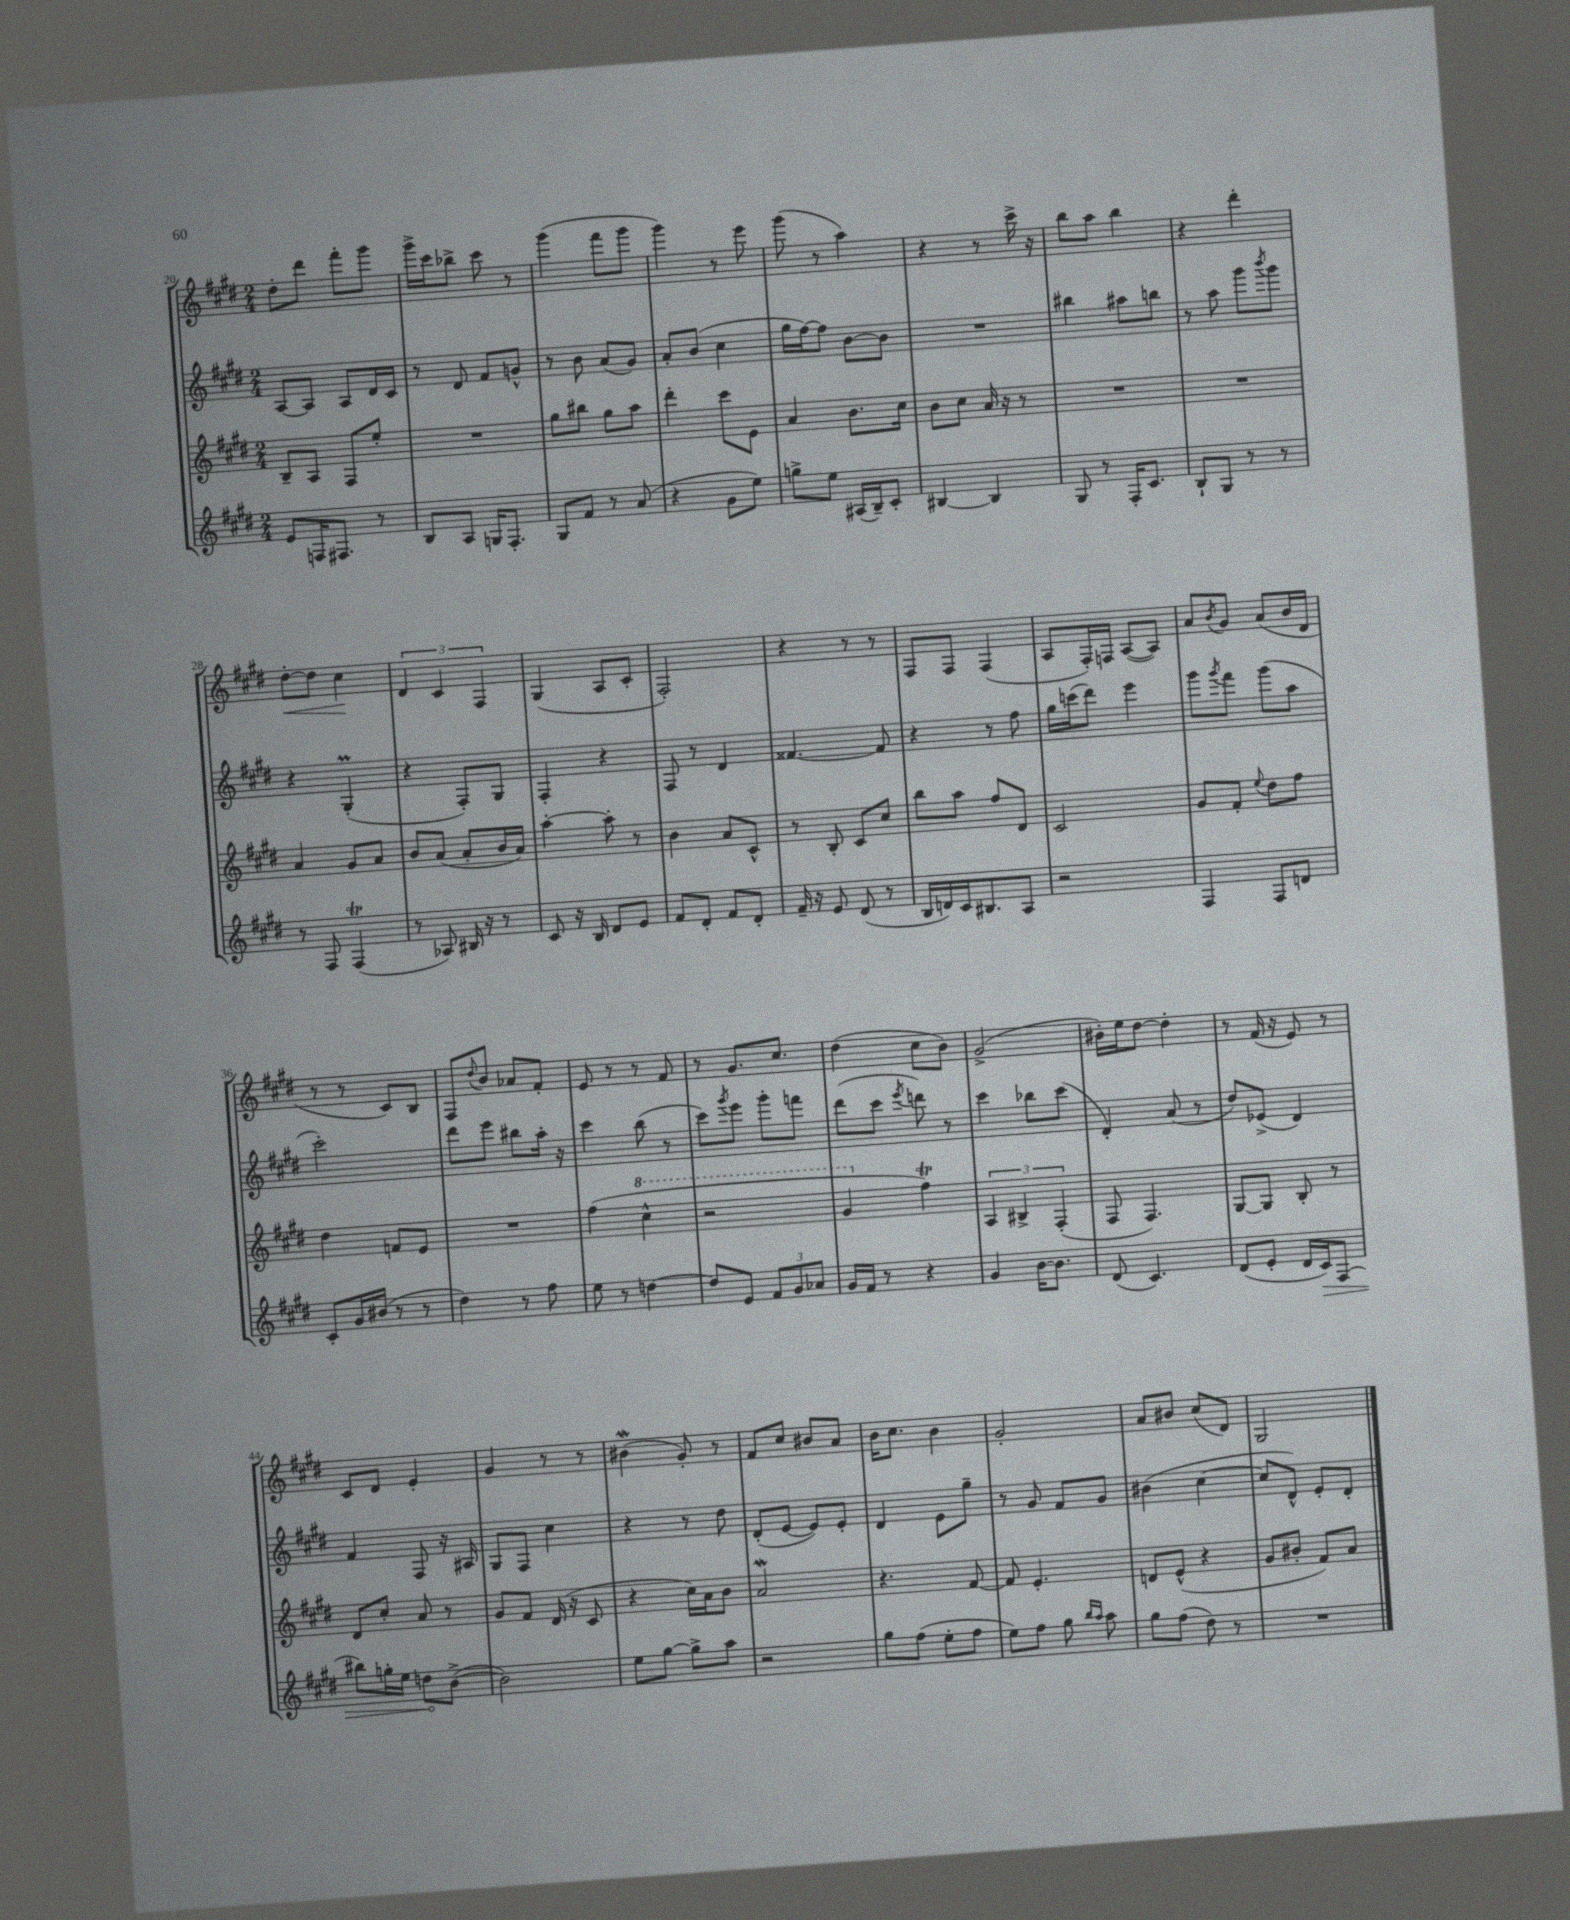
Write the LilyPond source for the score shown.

<<
\new StaffGroup <<
\new Staff = "s0" {
    \clef treble \key e \major \numericTimeSignature \time 2/4
    dis''8-. dis'''8 fis'''8-. gis'''8 |
    gis'''16-> cis'''16 bes''8-> cis'''8 r8 |
    gis'''4( fis'''8 gis'''8 |
    gis'''4) r8 e'''8 |
    gis'''8( r8 a''4) |
    r4 r8 cis'''16-> r16 |
    b''8 a''8 b''4 |
    r4 dis'''4-. |
    dis''8~-.\< dis''8 cis''4\! |
    \tuplet 3/2 { dis'4 cis'4 fis4 } |
    gis4( a8 cis'8-. |
    fis2-.) |
    r4 r8 r8 |
    fis8 fis8 fis4( |
    a8 fis16-.) f16 a8~( a8) |
    a'8 \acciaccatura { b'8 } gis'8 a'8( b'16 dis'16 |
    r8 r8 cis'8) b8 |
    fis8 \appoggiatura { dis''8 } b'8 aes'8 fis'8-. |
    e'8 r8 r8 fis'8 |
    r8 gis'8. cis''8. |
    dis''4( cis''8 b'8) |
    gis'2->( |
    bis'16-.) e''16 dis''8~ dis''4-. |
    r8 fis'16( r16 e'8) r8 |
    cis'8 dis'8 e'4-. |
    gis'4 r8 r8 |
    bis'4\mordent( gis'8-.) r8 |
    fis'8 cis''8 bis'8 a'8 |
    b'16 cis''8. b'4 |
    gis'2-. |
    a'8 bis'8 cis''8( dis'8) |
    gis2 \bar "|." |
}
\new Staff = "s1" {
    \clef treble \key e \major \numericTimeSignature \time 2/4
    a8~ a8 a8 dis'16 cis'16 |
    r8 dis'8 fis'8 g'8-^ |
    r8 b'8 a'8( gis'8) |
    a'8-. b'8( cis''4 |
    gis''16 fis''16~) fis''8 b'8~ b'8 |
    R2 |
    bis''4 ais''8 b''8 |
    r8 a''8 gis'''8 \acciaccatura { b'''8 } gis'''8 |
    r4 gis4-.\prall( |
    r4 fis8-.) gis8 |
    fis4-. r4 |
    fis8 r8 dis'4 |
    fisis'4.~ fisis'8 |
    r4 r8 fis''8 |
    gis''16 c'''16( dis'''8) e'''4 |
    gis'''8 \acciaccatura { gis'''8 } fis'''8 gis'''8( a''8 |
    cis'''2-.) |
    dis'''8 e'''8 bis''8 a''16-. r16 |
    cis'''4 b''8( r8 |
    cis'''8) \acciaccatura { gis'''8 } e'''8 gis'''8-. f'''8 |
    dis'''8( cis'''8 \acciaccatura { e'''8 } d'''8) r8 |
    cis'''4 bes''8 cis'''8( |
    dis'4-.) a'8( r8 |
    dis''8) ees'8->( dis'4) |
    fis'4 fis8 r16 ais16 |
    gis8 fis8 cis''4 |
    r4 r8 dis''8 |
    dis'8-.( e'8~ e'8) e'8-. |
    dis'4 e'8 gis''8-- |
    r8 gis'8 fis'8 gis'8 |
    bis'4( cis''4~ |
    cis''8 dis'8-^) e'8-. dis'8-. \bar "|." |
}
\new Staff = "s2" {
    \clef treble \key e \major \numericTimeSignature \time 2/4
    b8-- a8 fis8 e''8-. |
    R2 |
    gis''8 bis''8 gis''8 a''8 |
    dis'''4-. cis'''8 e'8 |
    a'4 b'8. cis''16 |
    b'8 cis''8 a'16 r16 r8 |
    R2 |
    R2 |
    a'4 gis'8 a'8 |
    b'8 a'8( a'8-. b'16 a'16) |
    a''4~-. a''8-. r8 |
    b'4 a'8 cis'8-^ |
    r8 b8-. cis'8 cis''8 |
    b''8 a''8 fis''8 dis'8 |
    cis'2 |
    gis'8 fis'8-. \appoggiatura { e''8 } dis''8 fis''8 |
    dis''4 f'8 e'8 |
    R2 |
    fis''4( \ottava #1 cis'''4-^ |
    r2 |
    gis''4 \ottava #0 fis''4\trill) |
    \tuplet 3/2 { a4 bis4-> fis4-.( } |
    fis8 fis4.) |
    gis8~ gis8 b8-. r8 |
    dis'8 cis''8-. a'8 r8 |
    gis'8 fis'8 dis'16( r16 cis'8 |
    r4 cis''16) a'16 b'8 |
    a'2\mordent |
    r4. fis'8~ |
    fis'8 e'4.-. |
    d'8 e'8-^( r4 |
    gis'8 bis'8-. fis'8) a'8 \bar "|." |
}
\new Staff = "s3" {
    \clef treble \key e \major \numericTimeSignature \time 2/4
    e'8 f16 fis8. r8 |
    b8 a8 g16 fis8.-. |
    gis8 fis'8 r8 a'8( |
    r4 gis'8 e''8) |
    g''8-> e''8 ais16( b16--) cis'8-. |
    bis4~ bis4 |
    gis8 r8 fis16-. cis'8. |
    b8-! gis8 r8 r8 |
    r8 fis8 fis4\trill( |
    r8 aes8) bis16 r16 r8 |
    cis'8 r16 b16 dis'8 e'8 |
    fis'8 dis'8-. fis'8 dis'8-. |
    fis'16-- r16 e'8 dis'8( r8 |
    b16 d'16) cis'16 bis8. a8 |
    r2 |
    fis4 fis8 d'8 |
    cis'8-. gis'16 bis'16( r8 r8 |
    dis''4) r8 fis''8 |
    e''8 r8 d''4~ |
    d''8 e'8 \tuplet 3/2 { fis'8 gis'8 aes'8 } |
    gis'16 fis'16 r8 r4 |
    gis'4 b'16~ b'8. |
    dis'8( cis'4.) |
    dis'8( e'8-. dis'16 \once \override Hairpin.circled-tip = ##t cis'16\>) fis8( |
    bis''8) g''16-. e''16 d''8\! b'8~->( |
    b'2) |
    e''8 gis''8~ gis''8-> a''8 |
    r2 |
    gis''8 fis''8( e''8-. fis''8 |
    e''8) fis''8 gis''8 \grace { b''16 a''16 } a''8 |
    gis''8 fis''8( dis''8) r8 |
    R2 \bar "|." |
}
>>
>>
\layout { \context { \Score currentBarNumber = #20 } }
